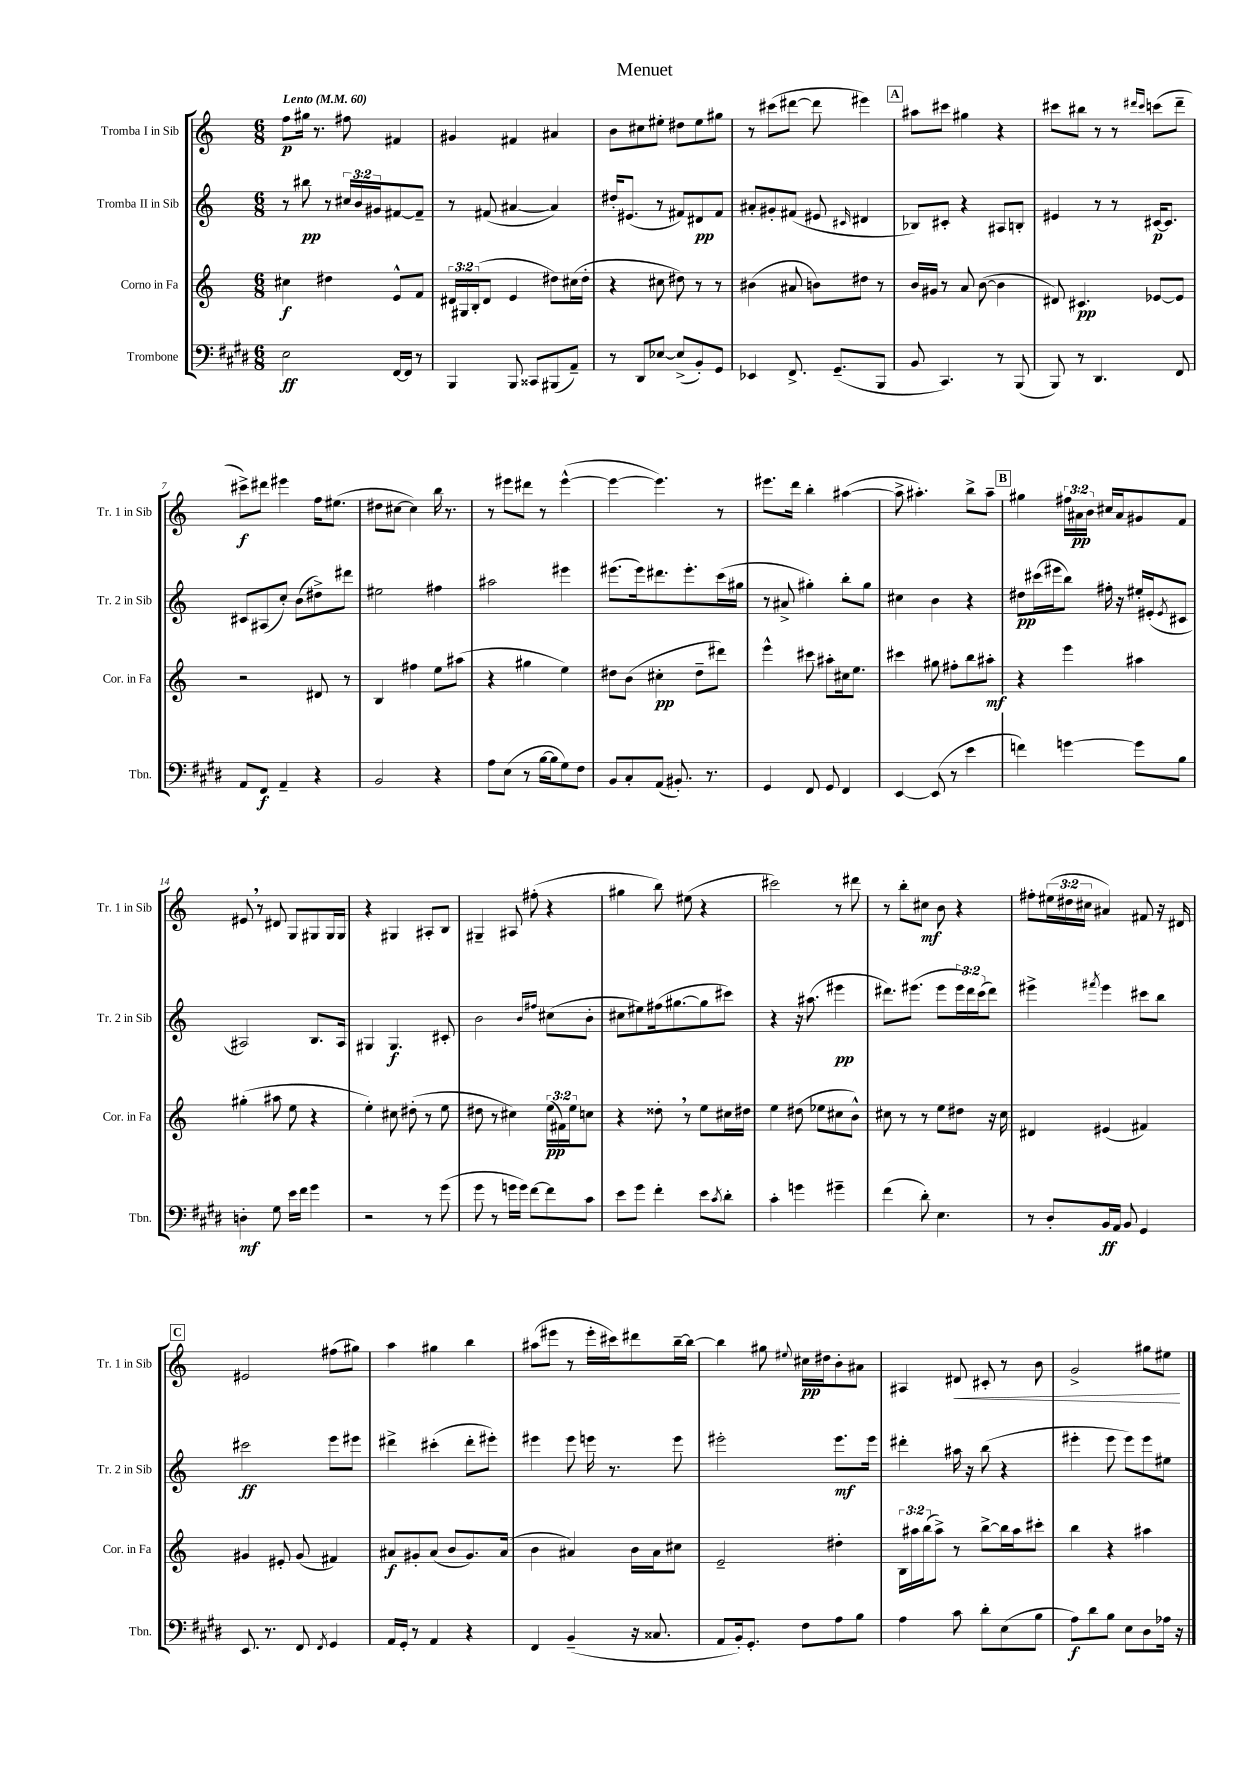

**kern	**kern	**kern	**kern
*staff4	*staff3	*staff2	*staff1
*clefF4	*clefG2	*clefG2	*clefG2
*k[f#c#g#d#]	*k[]	*k[]	*k[]
*M6/8	*M6/8	*M6/8	*M6/8
*MM60	*MM60	*MM60	*MM60
2E	4cc#	8r	8ff
.	.	8bb#	16gg#
.	.	.	8.r
.	4dd#	8r	.
.	.	24cc#	8ff#
.	.	24b	.
.	.	24g#	.
[16FF#	8e^^	[8f#	4f#
16FF#]	.	.	.
8r	8f	8f#~]	.
=	=	=	=
4BBB	24d#	8r	4g#
.	24G#	.	.
.	(24B'	.	.
.	8d#	(8f#	.
8BBB	4e	[4a#	4f#
8CC##	.	.	.
(8BBB#	8dd#)	4a#])	4a#
8AA~)	(16cc#	.	.
.	16dd#'	.	.
=	=	=	=
8r	4r	16dd#'	8b
.	.	(8.e#	.
8DD#	.	.	8cc#
[8E-	8cc#	8r	8ee#'
(8E-^]	8dd#)	8f#)	8dd#
8BB')	8r	8d#	8ee#
8GG#	8r	8f#	8gg#
=	=	=	=
4EE-	(4b#	8a#'	8r
.	.	8g#'	(8ccc#
8.FF#^	8a#	(8f#	[8ddd#
.	8b)	8e#	8ddd#]
(8.GG#~	.	.	.
.	.	16qqc#	.
.	8dd#	4d#	4eee#)
8BBB	8r	.	.
=	=	=	=
8BB	16b	8B-)	8aa#
.	16g#	.	.
4.CC#)	8r	8c#'	8ccc#
.	8a	4r	4gg#
.	([8b	.	.
8r	4b]	8A#	4r
(8BBB	.	8B'	.
=	=	=	=
8BBB)	8d#)	4e#	8ccc#
8r	4.c#	.	8bb#
4.DD#	.	8r	8r
.	.	8r	8r
.	.	.	16qqddd#
.	.	.	16qqccc#
.	[8e-	[16c#	(8ccc
.	.	8.c#]	.
8FF#	8e-]	.	8ddd#~
=	=	=	=
8AA	2r	8c#	8ccc#^)
8FF#	.	(8A#	8ddd#
4AA~	.	8cc')	4eee#
.	.	(8b	.
4r	8d#	8dd#^)	16ff
.	.	.	(8.ee#
.	8r	8ddd#	.
=	=	=	=
2BB	4B	2ee#	8dd#
.	.	.	[8cc#
.	4ff#	.	4cc#])
4r	8ee	4ff#	16bb
.	.	.	8.r
.	(8aa#	.	.
=	=	=	=
8A	4r	2aa#	8r
(8E	.	.	8eee#
8r	4gg#	.	8ddd#
[16B	.	.	8r
16B]	.	.	.
8G#)	4ee)	4eee#	([4eee#^^
8F#	.	.	.
=	=	=	=
8BB	8dd#	(8.eee#	4eee#_
8C#'	(8b	.	.
.	.	16eee#)	.
(8AA	4cc#'	8.ddd#	4.eee#])
8.BB#')	.	.	.
.	.	8.eee#'	.
.	8dd#~	.	.
8.r	.	.	.
.	8ddd#)	(16ccc	8r
.	.	16gg#	.
=	=	=	=
4GG#	4eee^^	8r	8.eee#
.	.	8a#^	.
.	.	.	16ddd
8FF#	8ccc#	4gg#')	4bb'
8GG#	8aa#'	.	.
4FF#	16cc#	8bb'	([4aa#
.	8.ee	.	.
.	.	8gg#	.
=	=	=	=
[4EE	4ccc#	4cc#	8aa#^]
.	.	.	4.aa#')
(8EE]	8gg#	4b	.
8r	8ff#'	.	.
4e	8bb	4r	8bb^
.	8aa#'	.	8aa#~
=	=	=	=
4f)	4r	8dd#	4gg#
.	.	(16ccc#	.
.	.	16eee#	.
[4g	4eee	8bb)	24ff#
.	.	.	24a#
.	.	.	24b
.	.	16ff#'	16cc#
.	.	16r	16a#
8g]	4aa#	16ee#'	8g#
.	.	(16e#'	.
.	.	8qe#	.
8B	.	8c#	8f
=	=	=	=
4D'	(4gg#'	2A#)	8e#
.	.	.	8r
8G#	8aa#	.	8d#
16e	8ee	.	8G
16f#	.	.	.
4g#	4r	8.B	8G#
.	.	.	16G#
.	.	16A#	16G#
=	=	=	=
2r	4ee')	4G#	4r
.	8cc#	4.G#	4G#
.	(8dd#'	.	.
8r	8r	.	8A#'
(8g#	8ee	8c#'	8B
=	=	=	=
8g#	8dd#	2b	4G#~
8r	8r	.	.
16g	4cc#)	.	8A#
16g)	.	.	.
[8f#	.	.	(8ff#'
.	.	16qqb	.
.	.	16qqff#	.
8f#]	(24ee	(8cc#	4r
.	24f#)	.	.
.	24ee	.	.
8c#	8cc	8b'	.
=	=	=	=
8e	4r	8cc#	4gg#
8g#	.	8ee#)	.
4f#'	8dd##'	(16ff#	8bb)
.	.	[8.gg#	.
.	8r	.	(8ee#
8e	8ee	8gg#]	4r
8qc#	.	.	.
8d#'	16cc#	8ccc#)	.
.	16dd#	.	.
=	=	=	=
4c#'	4ee	4r	2ccc#)
4g	(8dd#	16r	.
.	.	(8.aa#	.
.	8ee-	.	.
4g#~	8cc#	4eee#	8r
.	8b^^)	.	8ddd#
=	=	=	=
(4f#	8cc#	8.ddd#)	8r
.	8r	.	8bb'
.	.	(8.eee#	.
8d#')	8r	.	8cc#
4.E	8ee	8eee#	8b
.	8dd#	24eee#	4r
.	.	24ddd#)	.
.	.	(24ccc	.
.	16r	8ddd#)	.
.	16cc#	.	.
=	=	=	=
8r	4d#	4eee#^	8ff#'
8D#'	.	.	(24ee#
.	.	.	24dd#
.	.	.	24cc#
.	.	8qfff#	.
16BB	(4e#	4eee#	4a#)
16AA	.	.	.
8BB	.	.	.
4GG#	4f#)	8ccc#	8f#
.	.	8bb	16r
.	.	.	16d#
=	=	=	=
8.EE	4g#	2ccc#	2e#
8.r	.	.	.
.	8e#'	.	.
8FF#	(8g#	.	.
8qFF#	.	.	.
4GG#	4f#)	8eee	(8ff#
.	.	8eee#	8gg#)
=	=	=	=
16AA	8a#	4ddd#^	4aa
16GG#'	.	.	.
8r	8g#'	.	.
4AA	(8a#	(4ccc#'	4gg#
.	8b	.	.
4r	8.g#)	8ddd#'	4bb
.	.	8eee#')	.
.	(16a#	.	.
=	=	=	=
4FF#	4b	4eee#	(8aa#
.	.	.	8eee#
(4BB~	4a#)	8eee#	8r
.	.	16eee	16eee#'
.	.	8.r	16ccc#)
16r	16b	.	8ddd#
8.C##	16a#	.	.
.	8cc#	8eee	[16bb~
.	.	.	16bb_
=	=	=	=
8AA	2e~	2eee#'	4bb]
16BB')	.	.	.
8.GG#'	.	.	.
.	.	.	8gg#
.	.	.	8qqee#
8F#	.	.	16cc#
.	.	.	16dd#
8A	4dd#'	8.eee#	8b'
8B	.	.	8a#
.	.	16eee#	.
=	=	=	=
4A	24B	4ddd#'	4A#
.	24aa#	.	.
.	(24bb	.	.
.	8aa#^)	.	.
8c#	8r	16aa#	8d#
.	.	16r	.
8d#'	[8bb^	(8bb	8c#'
(8E	16bb]	4r	8r
.	16aa#	.	.
8B	8ccc#'	.	8b
=	=	=	=
8A)	4bb	4eee#'	2g^
8d#	.	.	.
8B	4r	8eee#	.
8E	.	8eee#)	.
8D#	4aa#	8eee#	8gg#
16A-	.	8ee#	8ee#
16r	.	.	.
==	==	==	==
*-	*-	*-	*-
